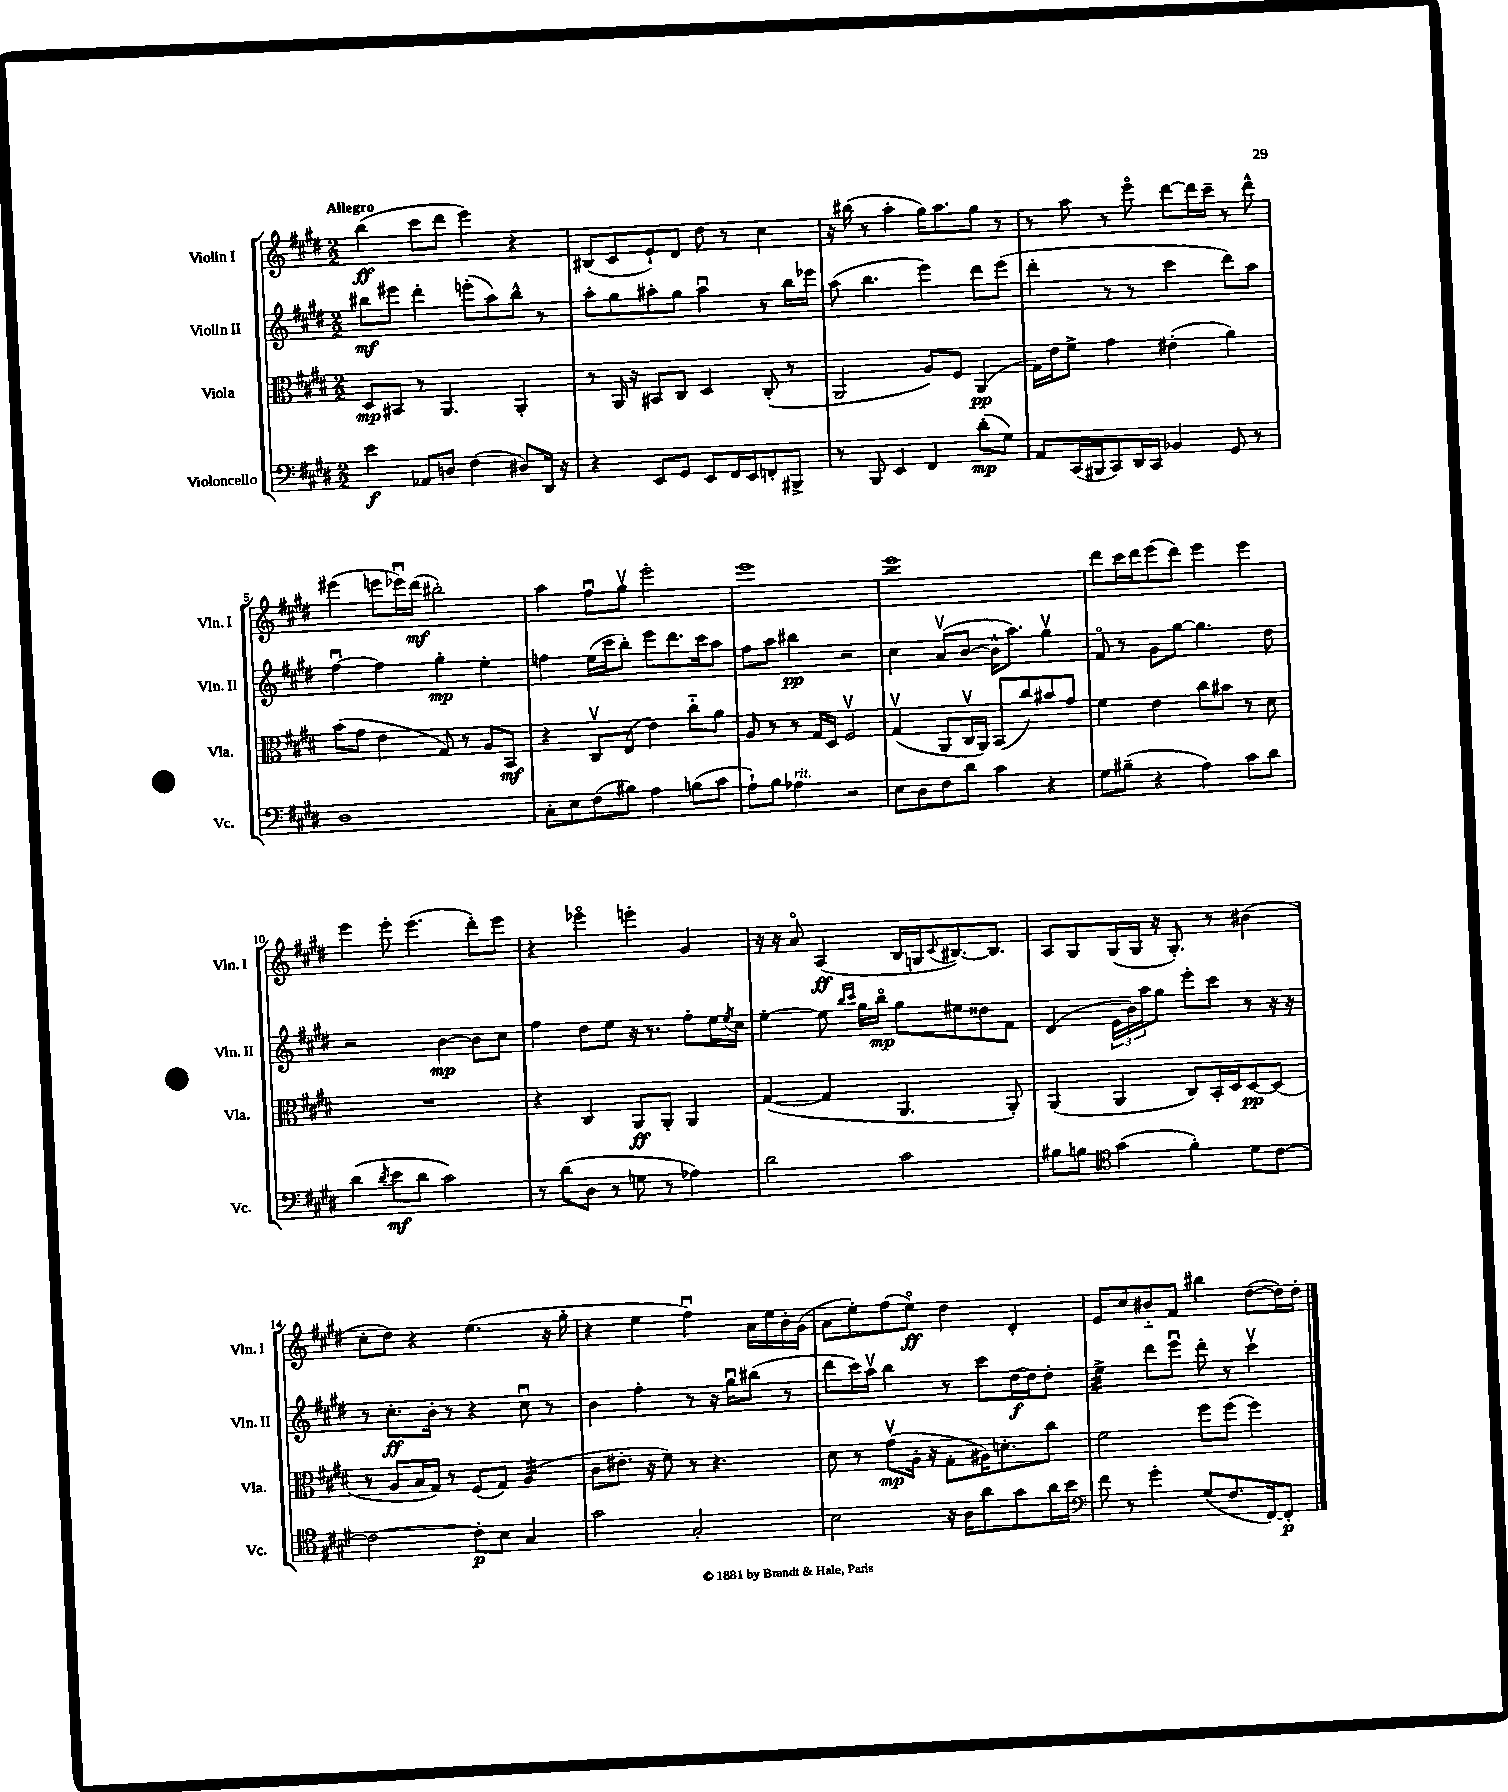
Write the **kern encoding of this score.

**kern	**kern	**kern	**kern
*staff4	*staff3	*staff2	*staff1
*clefF4	*clefC3	*clefG2	*clefG2
*k[f#c#g#d#]	*k[f#c#g#d#]	*k[f#c#g#d#]	*k[f#c#g#d#]
*M2/2	*M2/2	*M2/2	*M2/2
4e	8D#	8bb#	(4bb
.	8BB#	8eee#	.
8AA-	8r	4ddd#'	8ccc#
8D	4.AA	.	8ddd#
(4F#	.	(8eee'	4eee)
.	.	8aa)	.
8D#)	4AA'	8bb#^^	4r
16DD#	.	8r	.
16r	.	.	.
=	=	=	=
4r	8r	8aa'	(8B#
.	16AA	8gg#	8c#
.	16r	.	.
8EE	8BB#	8aa#'	8e`)
8GG#	8C#	8gg#	8d#
8EE	4D#	4aa#u	8dd#
16FF#	.	.	8r
16EE	.	.	.
8FF'	(8C#'	8r	4cc#
8BBB#^	8r	16bb	.
.	.	16eee-	.
=	=	=	=
8r	2AA	(8aa	16r
.	.	.	(16bb#
8BBB	.	4.bb	8r
4EE	.	.	4aa'
4FF#	8A)	4eee)	16gg#)
.	.	.	8.aa
.	8F#	.	.
(8d#'	(4AA	8ddd#	8gg#
8G#)	.	(8eee	8r
=	=	=	=
8AA	16G#)	4ddd#'	8r
.	16e	.	.
(16CC#	8f#^	.	8aa
16BBB#	.	.	.
8CC#)	4g#	8r	8r
16DD#	.	8r	8eeeo
16CC#	.	.	.
4BB-	(4e#'	4ccc#	[8ddd#
.	.	.	16ddd#]
.	.	.	16ccc#~
8GG#	4a)	8ddd#)	8r
8r	.	8aa	8ddd#^^
=	=	=	=
1D#	(8b	[4ff#u	(4eee#
.	8g#	.	.
.	4e	4ff#]	8eee
.	.	.	16eee-u)
.	.	.	(16ddd#
.	8G#)	4gg#'	2bb#')
.	8r	.	.
.	8A	4ee'	.
.	8BB	.	.
=	=	=	=
8C#'	4r	4ff	4aa
8E	.	.	.
(8F#	8C#v	(16ee	8ff#u
.	.	16ccc#	.
8B#)	(8E	8bb')	8gg#v
4A	4e)	8eee	2eee'
.	.	8.ddd#	.
(8B	8cc#'~	.	.
.	.	16ccc#	.
8c#	8a	8aa	.
=	=	=	=
8A`)	8A	8ff#	1eee
8B	8r	8aa	.
4A-	8r	4bb#	.
.	16G#	.	.
.	16D#	.	.
2r	2F#v	2r	.
=	=	=	=
8E	(4G#v	4cc#	1eee
8D#	.	.	.
8F#	8AA	(8av	.
8d#	16C#v	[8b	.
.	16AA)	.	.
4c#	(8BB	16b^^]	.
.	.	8.aa)	.
.	8cc#)	.	.
4r	8b#	4gg#v	.
.	8g#	.	.
=	=	=	=
8G#	4f#	8f#o	8ddd#
(8B#~	.	8r	16ccc#
.	.	.	16ddd#
4r	4e	8g#	(8eee
.	.	[8gg#	8ddd#)
4A)	8cc#	4.gg#]	4eee
.	8b#	.	.
8c#	8r	.	4eee
8d#	8d#	8dd#	.
=	=	=	=
(4d#	1r	2r	4eee
8qd#	.	.	.
8e	.	.	8eee'
8d#	.	.	(4.eee
2c#)	.	[4b	.
.	.	8b]	8ddd#')
.	.	8cc#	8eee
=	=	=	=
8r	4r	4ff#	4r
(8d#	.	.	.
8D#	4C#	8dd#	4eee-o
8r	.	8ee	.
8G	8AA	16r	4eee'
.	.	8.r	.
8r	8AA'	.	.
4A-)	4AA	8ff#'	4g#
.	.	16ee	.
.	.	8qee	.
.	.	16cc#	.
=	=	=	=
2d#	([4G#	[4ee'	16r
.	.	.	16r
.	.	.	8ao
.	4G#]	8ee]	(4A
.	.	16qqbb	.
.	.	16qqccc#	.
.	.	16gg#	.
.	.	16bbo	.
2c#	4.AA	8gg#	16B
.	.	.	16G
.	.	.	8qqc#
.	.	8ee#	[8.B#)
.	.	8dd##	.
.	.	.	8.B#]
.	8AA')	8f#	.
=	=	=	=
8B#	(4AA	(4d#	8A
8B	.	.	8G#
*clefC4	*	*	*
(4g#	4AA	24e	(16G#
.	.	24b)	.
.	.	.	16G#
.	.	24aa	.
.	.	8gg#	16r
.	.	.	8.G#')
4f#')	8C#)	8eee'	.
.	16BB'	8ccc#	8r
.	16D#	.	.
8d#	[8D#	8r	(4b#
[8c#	(8D#]	16r	.
.	.	16r	.
=	=	=	=
2c#_	8r	8r	8cc#'
.	8A	8.cc#'	8dd#)
.	16B	.	4r
.	16G#)	16b'	.
.	8r	8r	.
8c#']	(8F#	4r	(4.ee
8B	8G#)	.	.
4G#	(4A	8cc#u	.
.	.	8r	16r
.	.	.	16gg#'
=	=	=	=
2g#	8c#	4b	4r
.	8.e#'	.	.
.	.	4ff#'	4ee
.	16r	.	.
.	8f#)	.	.
2G#'	8r	8r	4ff#u)
.	4.r	16r	.
.	.	16gg#u	.
.	.	(8bb#	16a
.	.	.	16ee
.	.	8r	16b'
.	.	.	(16g#
=	=	=	=
2B	8d#	8ddd#	8a
.	8r	16ccc#)	8ee')
.	.	16aav	.
.	(8g#v	4bb	(8ff#
.	16A'	.	8eeo)
.	16r	.	.
16r	8G#'	8r	4dd#
16A	.	.	.
8a	16A#)	8ccc#	.
.	8.d'	.	.
8g#	.	[16dd#	4d#'
.	.	16dd#]	.
16a	8cc#	8dd#'	.
16b	.	.	.
=	=	=	=
*clefF4	*	*	*
8f#	2f#	4ee^	8e
8r	.	.	8cc#
4g#'	.	8ddd#	8b#'~
.	.	8eeeu	8f#
(8G#	8ff#	8ddd#'	4bb#
8.F#	(8ff#	8r	.
.	4ff#)	4ccc#v	([8dd#
[16FF#)	.	.	.
8FF#']	.	.	16dd#])
.	.	.	16dd#'
==	==	==	==
*-	*-	*-	*-
